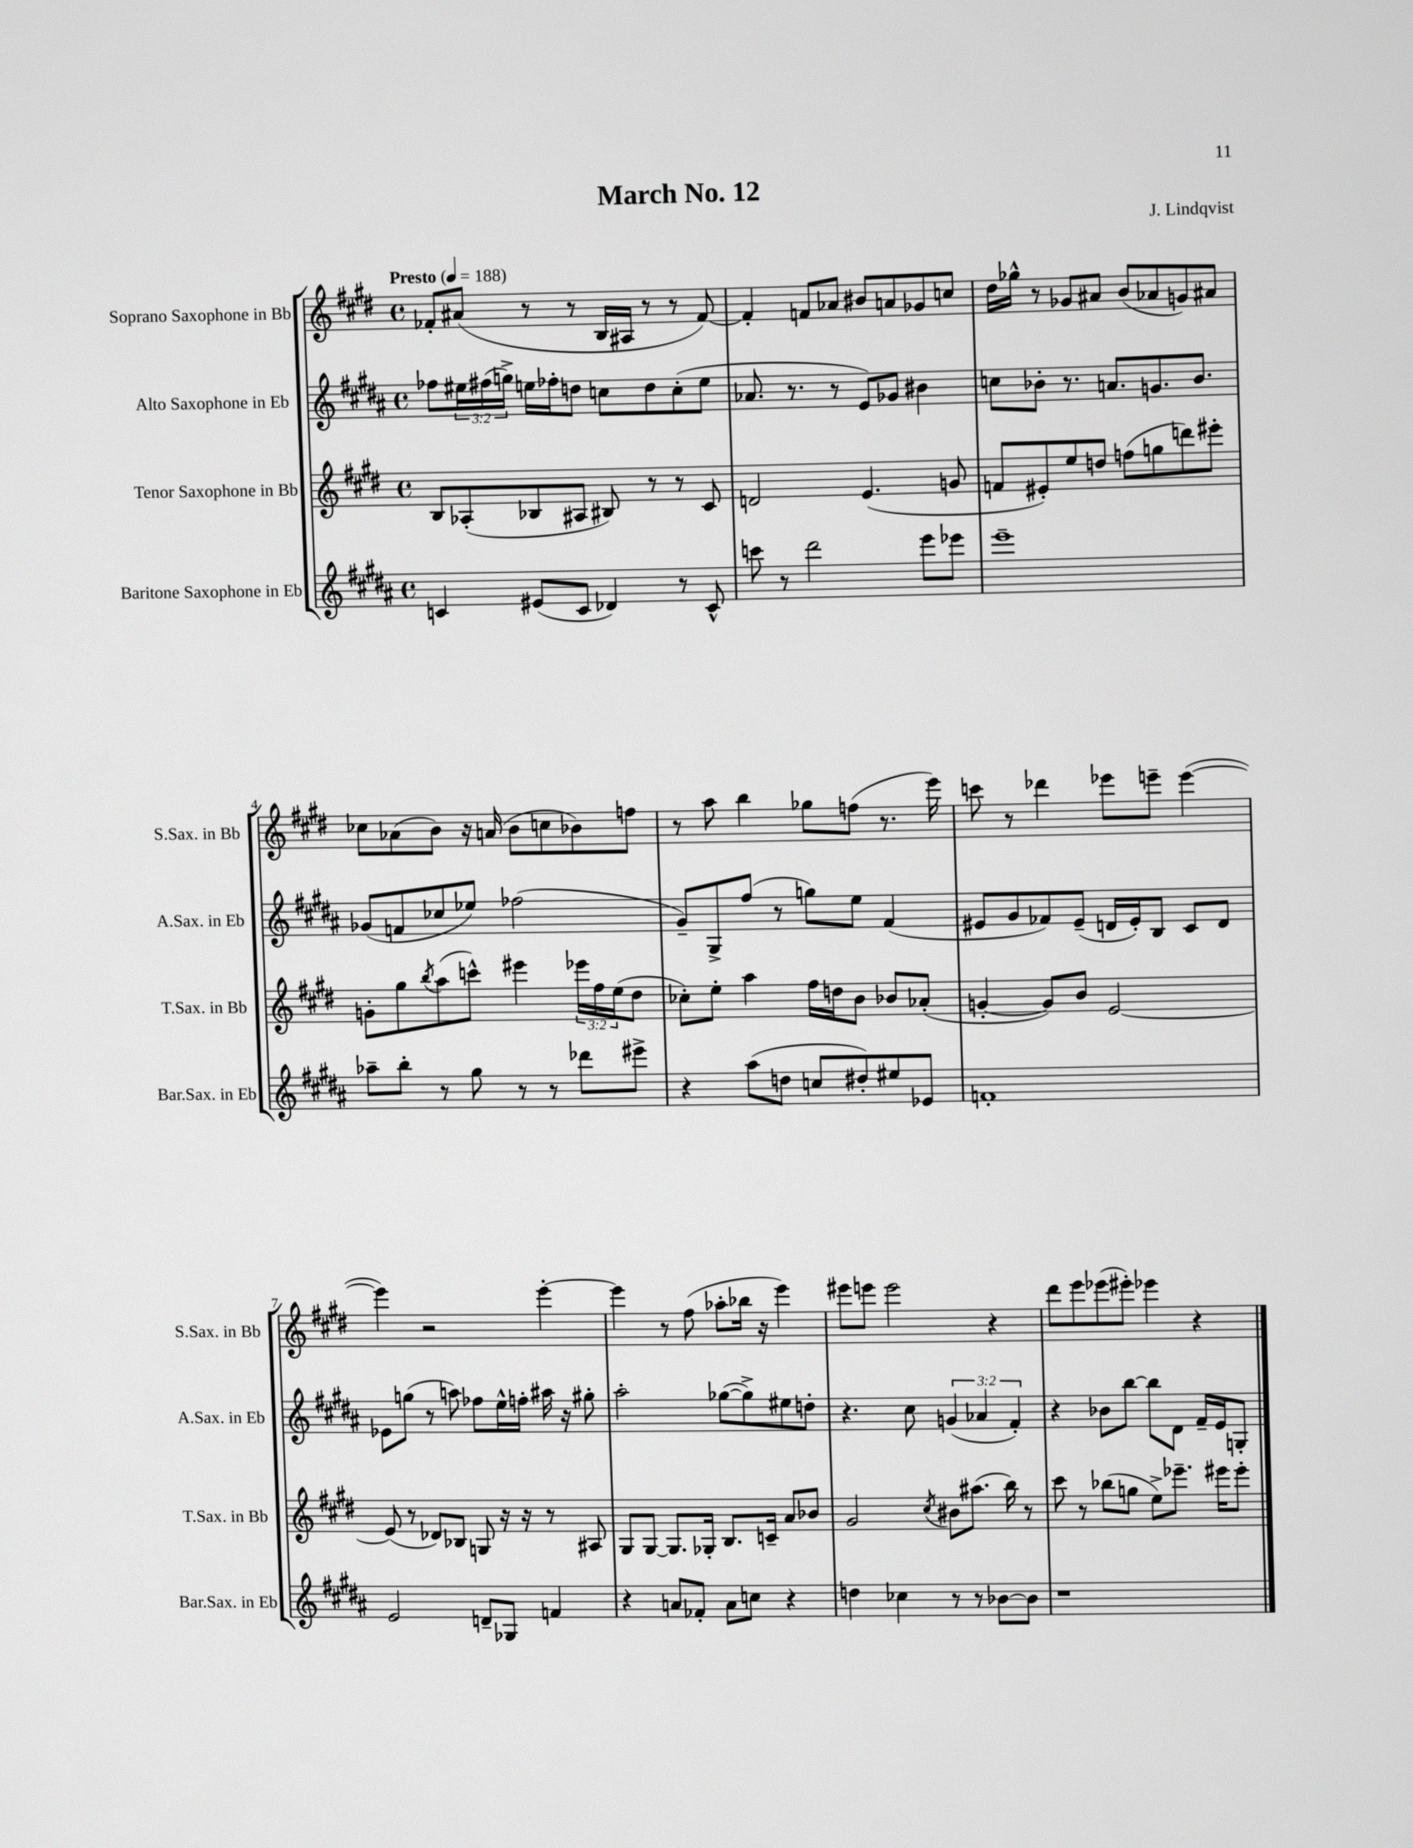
\header { title = "March No. 12" composer = "J. Lindqvist" }
<<
\new StaffGroup <<
\new Staff = "s0" \with { instrumentName = "Soprano Saxophone in Bb" shortInstrumentName = "S.Sax. in Bb" } {
    \clef treble \key e \major \defaultTimeSignature \time 4/4 \tempo "Presto" 4 = 188
    fes'8-. ais'8( r8 r8 b16 ais16 r8 r8 fes'8~) |
    fes'4-. f'8 aes'8 bis'8 a'8 ges'8 c''8 |
    dis''16 ges''16-^ r8 ges'8 ais'8 b'8( aes'8 g'8) ais'8 |
    ces''8 aes'8( b'8) r16 a'16( b'8 c''8 bes'8) f''8 |
    r8 a''8 b''4 ges''8 f''8( r8. e'''16) |
    c'''8 r8 des'''4 ees'''8 e'''8-- e'''4~( |
    e'''4) r2 e'''4~-. |
    e'''4 r8 fis''8( aes''8-. bes''16 r16 e'''4) |
    eis'''8 e'''8 e'''2 r4 |
    dis'''8 e'''8 ees'''8( eis'''8-.) ees'''4 r4 \bar "|." |
}
\new Staff = "s1" \with { instrumentName = "Alto Saxophone in Eb" shortInstrumentName = "A.Sax. in Eb" } {
    \clef treble \key b \major \defaultTimeSignature \time 4/4 \override Staff.TupletNumber.text = #tuplet-number::calc-fraction-text
    fes''8 \tuplet 3/2 { eis''16 fis''16( g''16->) } e''16 fes''16-. d''8 c''8 d''8 c''8-.( e''8 |
    aes'8. r8. r8 e'8) ges'8 bis'4 |
    c''8 bes'8-. r8. a'8. g'8. bes'8. |
    ges'8( f'8 ces''8 ees''8) fes''2( |
    gis'8--) gis8-> fis''8( r8 g''8) e''8 fis'4( |
    eis'8 gis'8 fes'8) eis'8--( d'16 eis'16-.) b8 cis'8 d'8 |
    ees'8 g''8( r8 a''8) fes''8 e''16-^ f''16-. ais''16 r16 gis''8-. |
    ais''2-. ges''8~( ges''8->) eis''8 d''8-. |
    r4. cis''8 \tuplet 3/2 { g'4( aes'4 fis'4-.) } |
    r4 bes'8 b''8~ b''8 dis'8 fis'16-- e'16 g8-. \bar "|." |
}
\new Staff = "s2" \with { instrumentName = "Tenor Saxophone in Bb" shortInstrumentName = "T.Sax. in Bb" } {
    \clef treble \key e \major \defaultTimeSignature \time 4/4 \override Staff.TupletNumber.text = #tuplet-number::calc-fraction-text
    b8 aes8-.( bes8 ais8 bis8) r8 r8 cis'8 |
    d'2 e'4.( g'8 |
    f'8 eis'8-.) e''8 d''8 f''8( g''8 d'''8) eis'''8-. |
    g'8-. gis''8 \acciaccatura { b''8 } a''8( c'''8-^) eis'''4 \tuplet 3/2 { ees'''16 fis''16 e''16( } dis''8 |
    ces''8-.) e''8-. a''4 fis''16 d''16 b'8 bes'8 aes'8-.( |
    g'4~-. g'8) b'8 e'2~ |
    e'8( r8 des'8) bes8 g8 r16 r16 r8 ais8 |
    gis8 gis8~ gis8. ges16-. b8. c'16-- a'8 bes'8 |
    gis'2 \acciaccatura { cis''8 } bis'8 ais''8.( b''16) r8 |
    cis'''8 r8 bes''8( g''8 e''8->) ees'''8.-- eis'''16 eis'''8-. \bar "|." |
}
\new Staff = "s3" \with { instrumentName = "Baritone Saxophone in Eb" shortInstrumentName = "Bar.Sax. in Eb" } {
    \clef treble \key b \major \defaultTimeSignature \time 4/4
    c'4 eis'8( c'8 des'4) r8 c'8-^ |
    c'''8 r8 dis'''2 e'''8 ees'''8 |
    e'''1-- |
    aes''8-- b''8-. r8 gis''8 r8 r8 des'''8 eis'''8-> |
    r4 ais''8( d''8 c''8 dis''8-.) eis''8 ees'8 |
    f'1-. |
    e'2 d'8-- ges8 f'4 |
    r4 a'8 fes'8-. a'8 c''8 r4 |
    d''4 ces''4 r8 r8 bes'8~ bes'8 |
    r1 \bar "|." |
}
>>
>>
